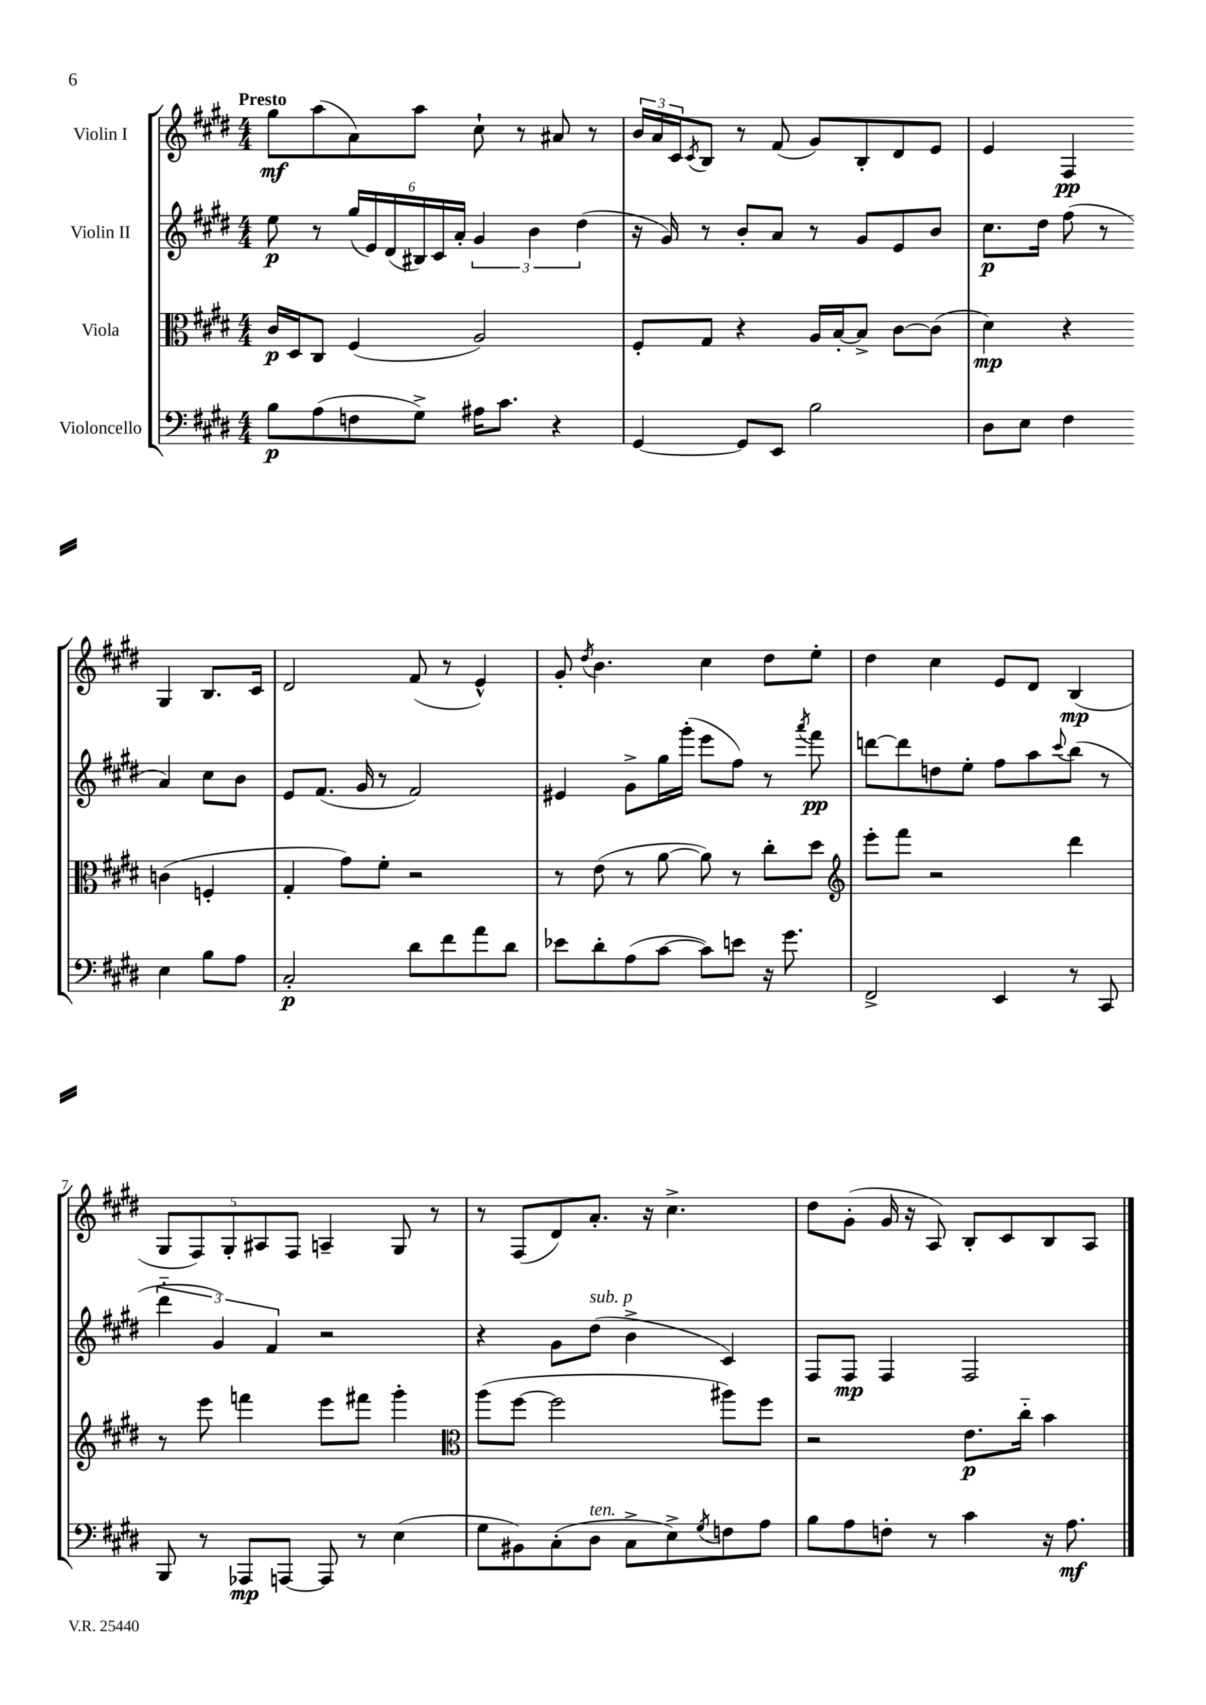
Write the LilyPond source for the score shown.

<<
\new StaffGroup <<
\new Staff = "s0" \with { instrumentName = "Violin I" } {
    \clef treble \key e \major \numericTimeSignature \time 4/4 \tempo "Presto"
    gis''8\mf a''8( a'8) a''8 cis''8-! r8 ais'8 r8 |
    \tuplet 3/2 { b'16 a'16 cis'16 } \acciaccatura { cis'8 } b8 r8 fis'8( gis'8) b8-. dis'8 e'8 |
    e'4 fis4\pp gis4 b8. cis'16 |
    dis'2 fis'8( r8 e'4-^) |
    gis'8-. \acciaccatura { dis''8 } b'4. cis''4 dis''8 e''8-. |
    dis''4 cis''4 e'8 dis'8 b4\mp( |
    \tuplet 5/4 { gis8 fis8) gis8-. ais8 fis8 } a4-- gis8 r8 |
    r8 fis8( dis'8) a'8.-. r16 cis''4.-> |
    dis''8 gis'8-.( gis'16 r16 a8) b8-. cis'8 b8 a8 \bar "|." |
}
\new Staff = "s1" \with { instrumentName = "Violin II" } {
    \clef treble \key e \major \numericTimeSignature \time 4/4
    e''8\p r8 \tuplet 6/4 { gis''16( e'16) dis'16( bis16) cis'16 a'16-. } \tuplet 3/2 { gis'4 b'4 dis''4( } |
    r16 gis'16) r8 b'8-. a'8 r8 gis'8 e'8 b'8 |
    cis''8.\p dis''16 fis''8( r8 a'4) cis''8 b'8 |
    e'8 fis'8.( gis'16 r8 fis'2) |
    eis'4 gis'8-> gis''16 gis'''16-.( e'''8 fis''8) r8 \acciaccatura { a'''8 } fis'''8\pp |
    d'''8~ d'''8 d''8 e''8-. fis''8 a''8 \appoggiatura { cis'''8 } b''8( r8 |
    \tuplet 3/2 { dis'''4-_ gis'4) fis'4 } r2 |
    r4 gis'8 dis''8^\markup { \italic "sub. p" }( b'4-> cis'4) |
    fis8 fis8\mp fis4 fis2 \bar "|." |
}
\new Staff = "s2" \with { instrumentName = "Viola" } {
    \clef alto \key e \major \numericTimeSignature \time 4/4
    cis'16\p dis16 cis8 fis4( a2) |
    fis8-. gis8 r4 a16 b16~-. b8-> cis'8~ cis'8( |
    dis'4\mp) r4 c'4( f4-. |
    gis4-. gis'8) fis'8-. r2 |
    r8 e'8( r8 a'8~ a'8) r8 cis''8-. dis''8 |
    \clef treble e'''8-. fis'''8 r2 dis'''4 |
    r8 e'''8 f'''4 e'''8 fis'''8 gis'''4-. |
    \clef alto a''8( fis''8~ fis''2 ais''8) fis''8 |
    r2 e'8.\p cis''16-_ b'4 \bar "|." |
}
\new Staff = "s3" \with { instrumentName = "Violoncello" } {
    \clef bass \key e \major \numericTimeSignature \time 4/4
    b8\p a8( f8 gis8->) ais16 cis'8. r4 |
    gis,4~ gis,8 e,8 b2 |
    dis8 e8 fis4 e4 b8 a8 |
    cis2-.\p dis'8 fis'8 a'8 dis'8 |
    ees'8 dis'8-. a8( cis'8~ cis'8) e'8 r16 gis'8. |
    fis,2-> e,4 r8 cis,8 |
    b,,8 r8 aes,,8\mp a,,8~ a,,8 r8 e4( |
    gis8 bis,8) cis8-.( dis8^\markup { \italic "ten." } cis8-> e8->) \acciaccatura { gis8 } f8 a8 |
    b8 a8 f8-. r8 cis'4 r16 a8.\mf \bar "|." |
}
>>
>>
